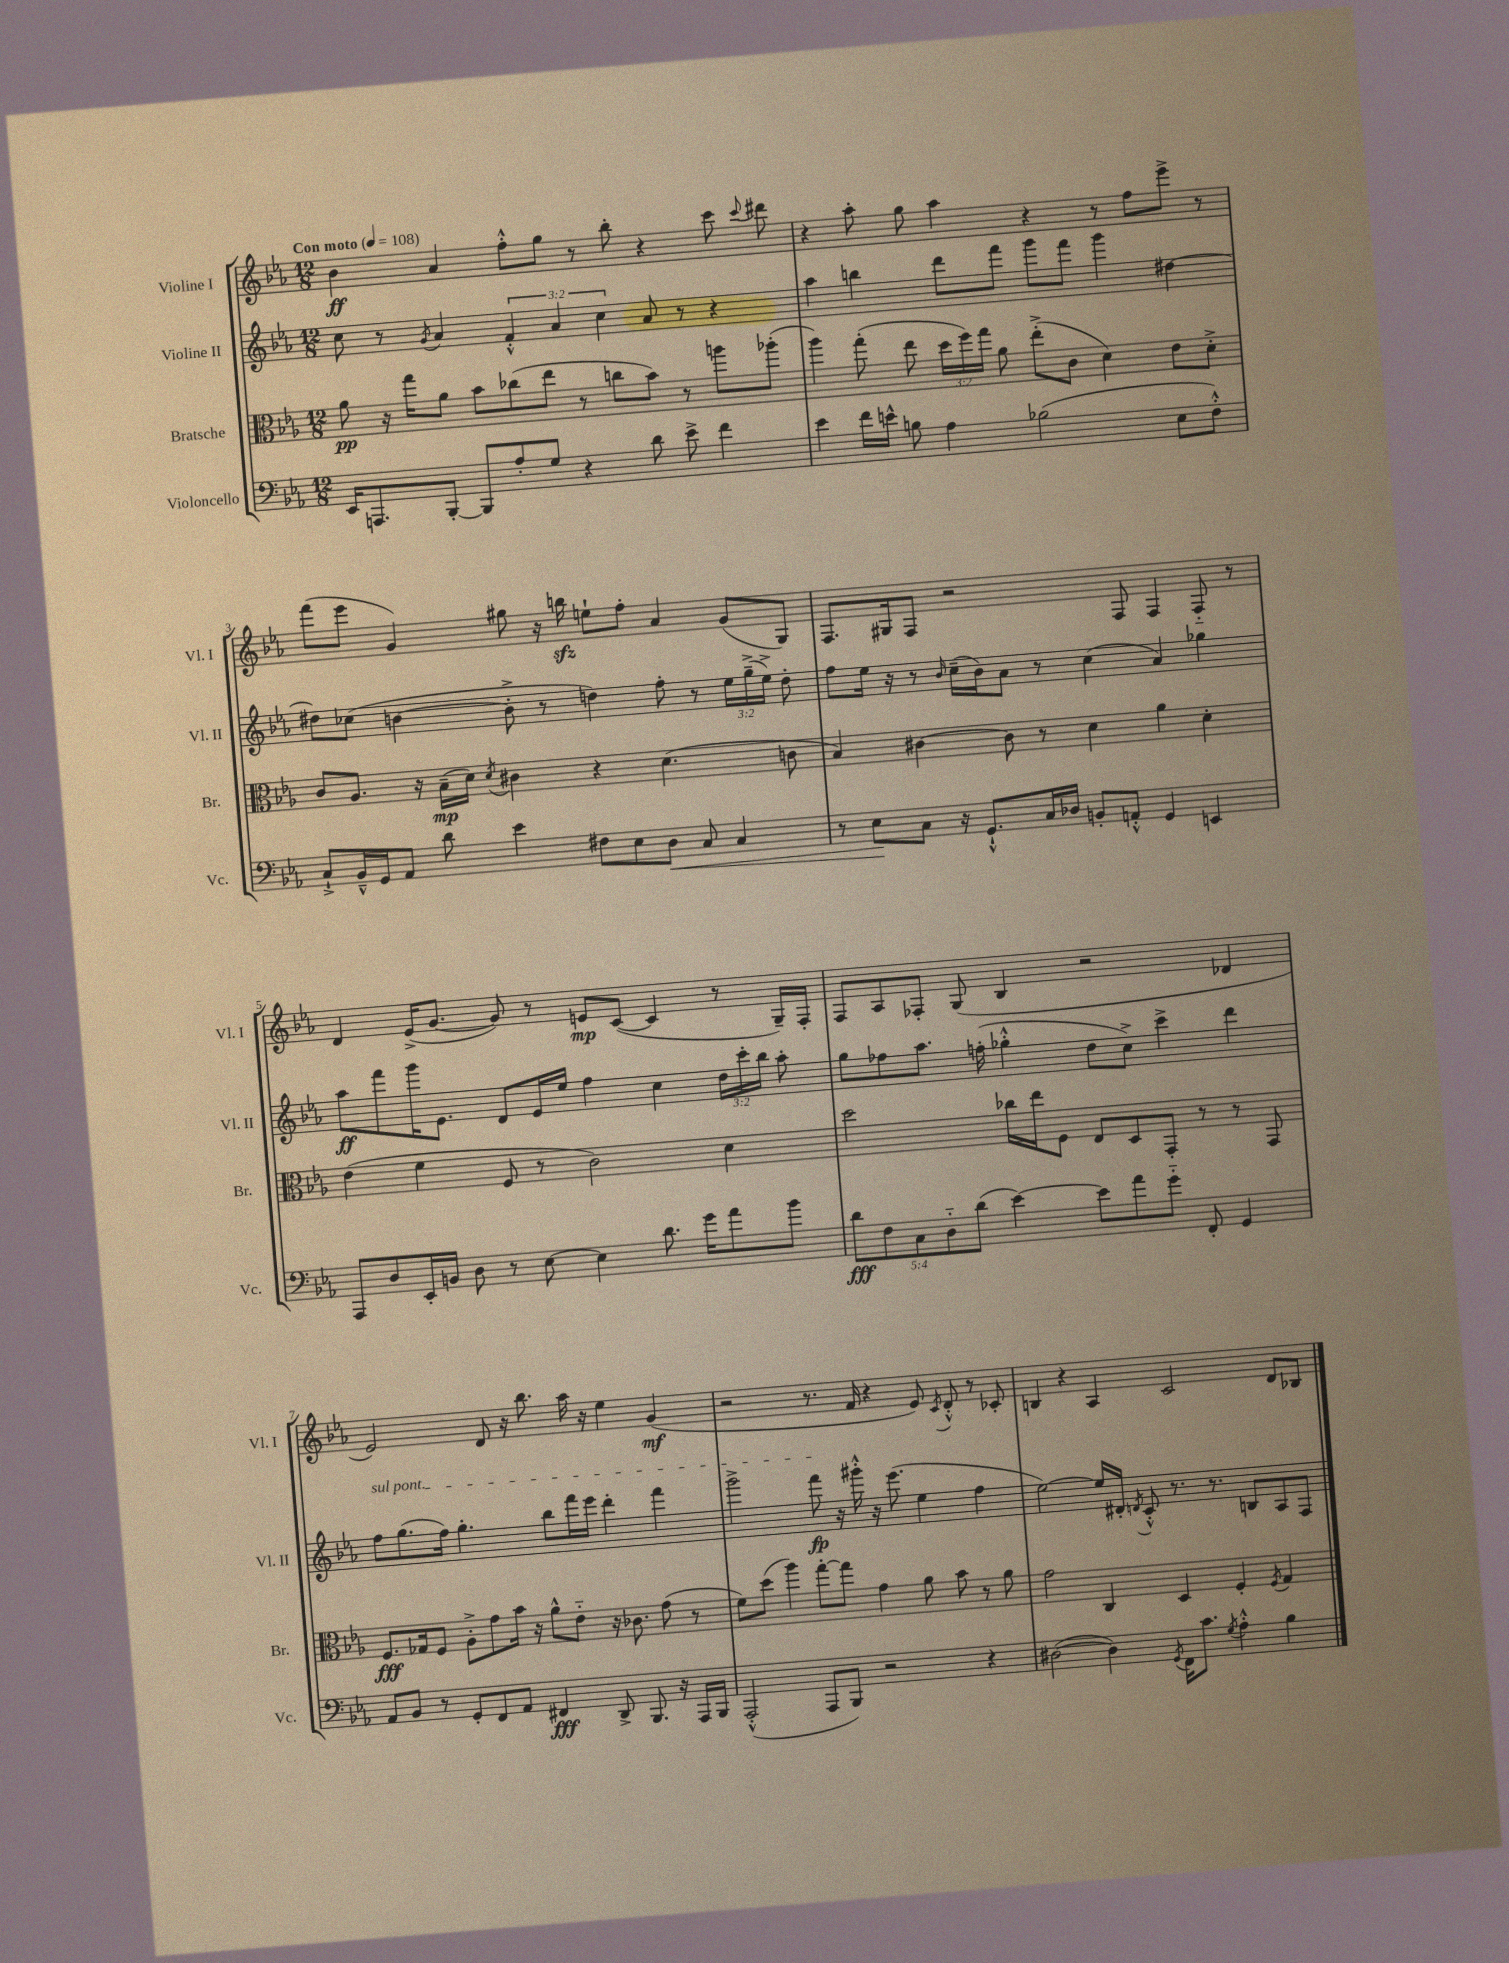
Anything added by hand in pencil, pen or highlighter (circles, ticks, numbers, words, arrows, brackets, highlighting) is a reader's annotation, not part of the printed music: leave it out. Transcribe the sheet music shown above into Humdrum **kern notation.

**kern	**kern	**kern	**kern
*staff4	*staff3	*staff2	*staff1
*clefF4	*clefC3	*clefG2	*clefG2
*k[b-e-a-]	*k[b-e-a-]	*k[b-e-a-]	*k[b-e-a-]
*M12/8	*M12/8	*M12/8	*M12/8
*MM108	*MM108	*MM108	*MM108
16EE-	8a-	8cc	4b-
8.AAA	.	.	.
.	16r	8r	.
.	16gg	.	.
.	.	8qg	.
[8BBB-'	8a-	4a-	4a-
8BBB-]	8b-	.	.
8A-'	(8cc-	6f'^^	8ff'^^
8G	8ee-	.	8gg
.	.	6a-	.
4r	8r	.	8r
.	.	6cc	.
.	8cc	.	8bb-'
8d	8b-)	8a-	4r
8e-^	8r	8r	.
4f	8aa	4r	8ccc
.	.	.	8qqccc
.	(8aa-'	.	8ddd#
=	=	=	=
4e-	4aa-)	4aa-	4r
16f	(8gg'	4bb	8aa-'
16e^^	.	.	.
8B	8ee-	.	8gg
4A-	24dd	8ddd	4aa-
.	24ff)	.	.
.	24gg	.	.
.	8a-	8fff	.
(2B-	(8ee-'^	8ggg	4r
.	8c	8fff	.
.	4d)	4ggg	8r
.	.	.	8ff
8E-	8e-	[4dd#	8eee-^
8F'^^)	8d'^	.	8r
=	=	=	=
8C`^	8c	8dd#]	(8fff
16BB-~^^	8.A-	(8cc-	8eee-
16GG	.	.	.
8AA-	.	[4b	4g)
.	16r	.	.
8d	(16B-~	.	.
.	16d)	.	.
.	8qd	.	.
4e-	4c#	8b'^]	8gg#
.	.	8r	16r
.	.	.	16bb
8F#	4r	4dd)	8ee`
8E-	.	.	8ff'
8D	(4.d	8ff'	4a-
8C	.	8r	.
4C	.	24ee-	(8g
.	.	(24gg~^	.
.	.	24ee-^)	.
.	8c	8dd'	8G)
=	=	=	=
8r	4B-)	8ff	8.F
8E-	.	16ee-	.
.	.	16r	16G#
8C	[4c#	8r	8F
.	.	16qqb-	.
16r	.	(16cc~	2r
8.GG`^^	.	16b-)	.
.	8c#]	8a-	.
16C	8r	8r	.
16D-	.	.	.
8BB'	4d	(4cc	.
8AA'^^	.	.	8F
4GG	4a-	4a-)	4F
4EE	4d'	4gg-	8F'~
.	.	.	8r
=	=	=	=
8AAA-	(4e-	8aa-	4d
8D	.	8fff	.
16EE-'	4f	16ggg	(16e-^
16BB	.	8.e-	[8.g
8D	.	.	.
8r	8F	8d	8g])
[8E-	8r	16e-	8r
.	.	16ee-	.
4E-]	2c)	4ff	8e
.	.	.	([8c
8.d	.	4cc	4c]
16g	.	.	.
8a-	4d	24dd	8r
.	.	24ccc'	.
.	.	24bb-	.
8b-	.	8aa-'	16G~)
.	.	.	16F'
=	=	=	=
10d	2dd	8gg	8F
10F	.	.	.
.	.	8ff-	8A-
10C	.	.	.
.	.	8.aa-	8F-'
10D'~	.	.	.
.	.	.	(8G
(10d	.	.	.
.	.	(16ff'	.
[4e-)	16cc-	4gg-'^^	4B-
.	16ee-	.	.
.	8F	.	.
8e-]	8E-	8dd	2r
8a-	8D	8cc^)	.
8g'~	8GG'	4ccc^	.
8FF'	8r	.	.
4GG	8r	4ddd	4d-
.	8GG	.	.
=	=	=	=
8AA-	8.F	8ff	2e-)
8BB-	.	(8.gg	.
.	16G-	.	.
8r	8F	.	.
.	.	16ff)	.
8GG'	8A-'^	4.gg'	.
8FF	8g	.	8d
8AA-	16b-	.	16r
.	16r	.	8.bb-
4FF#	8a-^^	8bb-	.
.	8e-'~	16fff	16aa-
.	.	16eee-	16r
8DD^	16r	4ddd'	4ee-
.	8.c-	.	.
8.BBB-	.	.	.
.	(8g	4fff	(4g
16r	.	.	.
16AAA-	8r	.	.
16BBB-	.	.	.
=	=	=	=
(2AAA-'^^	8f)	2ggg^	2r
.	(8dd	.	.
.	4aa-)	.	.
8AAA-	[8gg'	8fff	8.r
8BBB-)	8gg]	16r	.
.	.	16ggg#'^^	16f
2r	4g	16r	4r
.	.	(8.eee-	.
.	8a-	4ee-	8e-)
.	.	.	8qc
.	8b-	.	8d'^^
4r	8r	4ff	8r
.	8a-	.	8c-'
=	=	=	=
([2D#	2g	[2ee-)	4B
.	.	.	4r
4D#])	4C	16ee-]	4A-
.	.	16d#'	.
.	.	8qd	.
.	.	8c'^^	.
8qGG	.	.	.
16FF	4D	8.r	2c
8.c	.	.	.
.	.	8.r	.
8qG	.	.	.
4A-'^^	4F'	.	.
.	.	8B	.
.	8qF	.	.
4B-	4G	8A-	8d
.	.	8F	8B-
==	==	==	==
*-	*-	*-	*-
